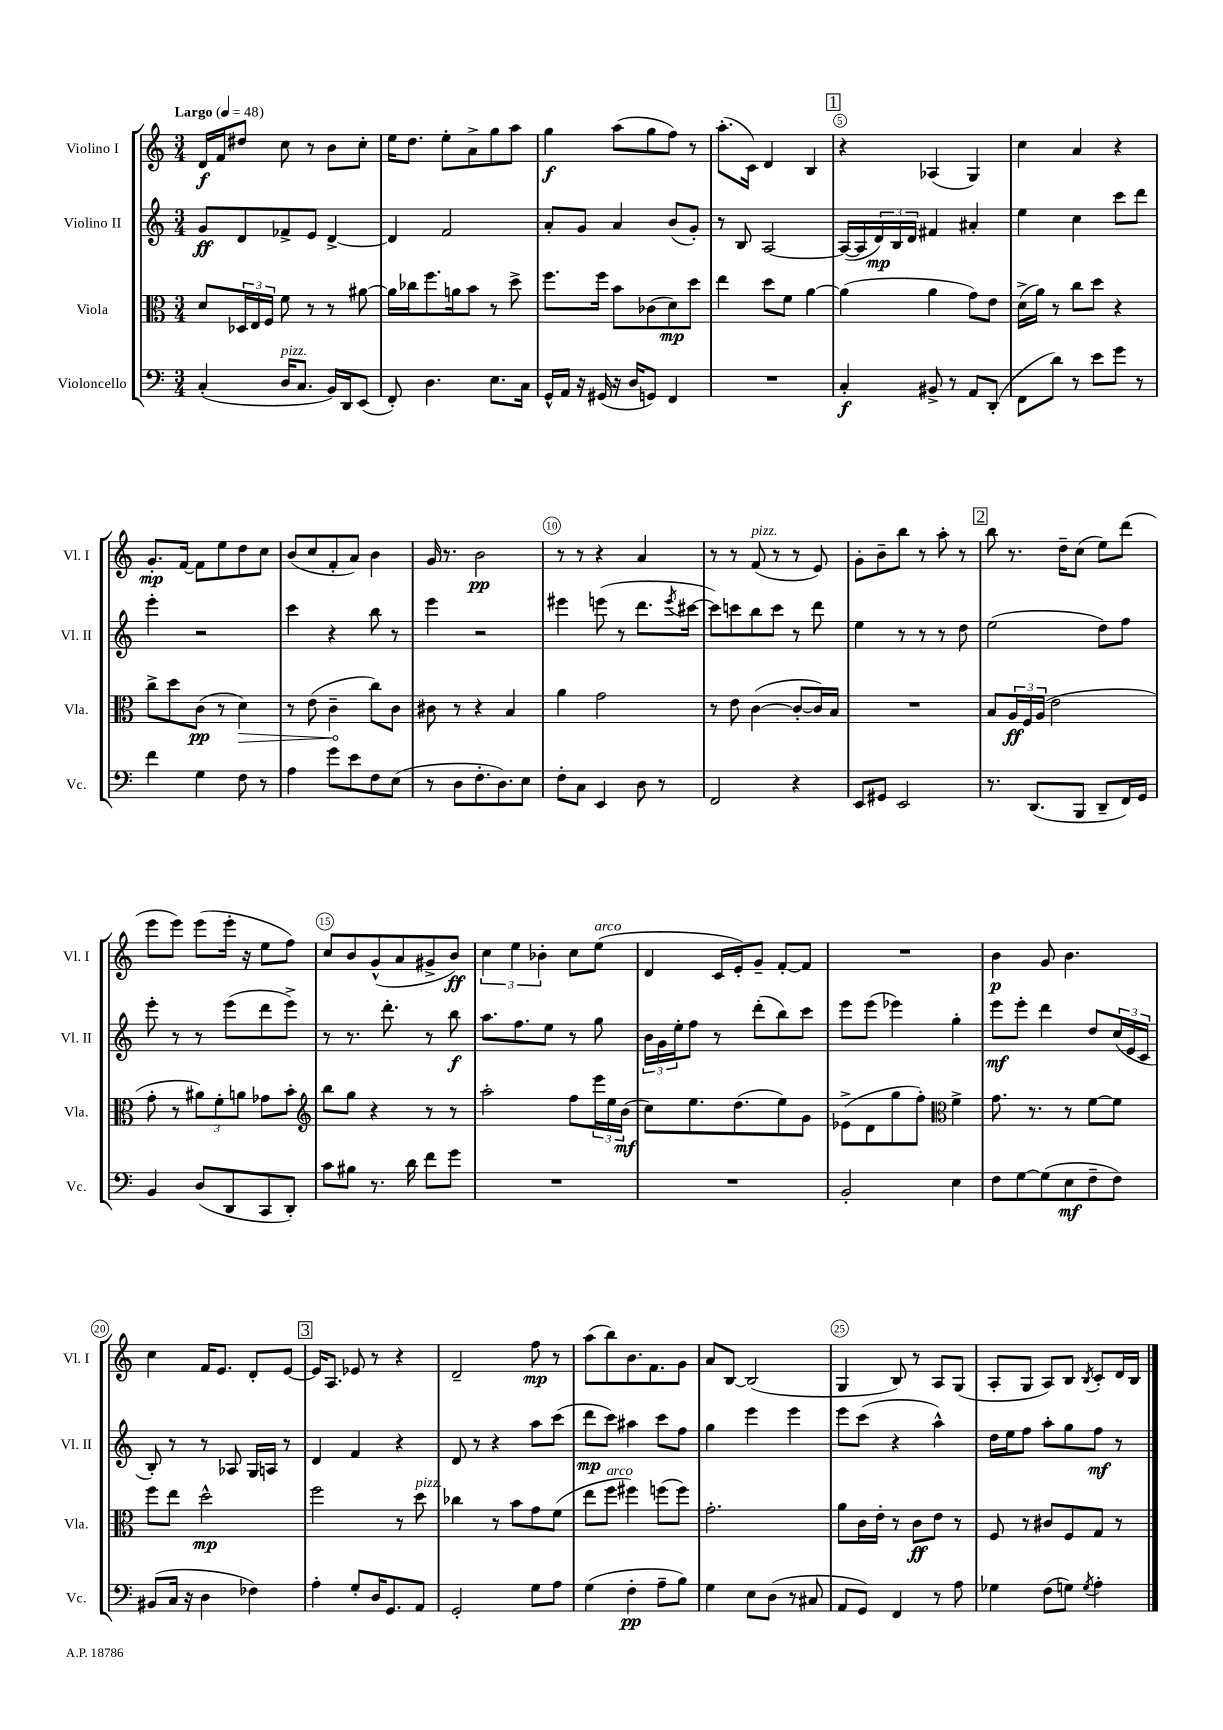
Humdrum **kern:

**kern	**kern	**kern	**kern
*staff4	*staff3	*staff2	*staff1
*clefF4	*clefC3	*clefG2	*clefG2
*k[]	*k[]	*k[]	*k[]
*M3/4	*M3/4	*M3/4	*M3/4
*MM48	*MM48	*MM48	*MM48
(4C'/	8d/L	8g/L	16d/LL
.	.	.	16f/J
.	24D-/L	8d/	8dd#/J
.	24E/	.	.
.	24F/JJ	.	.
16D/LK	8f\	8f-^/	8cc\
8.C/J	.	.	.
.	8r	8e/J	8r
16BB/LL)	8r	[4d^/	8b\L
16DD/J	.	.	.
(8EE/J	[8a#\	.	8cc'\J
=	=	=	=
8FF'/)	16a#\]LL	4d/]	16ee\LK
.	16cc-\J	.	8.dd\J
4.D\	8.ff\	.	.
.	.	2f/	8ee'\L
.	16a\k	.	.
.	8b\J	.	8a^\
8.E\L	8r	.	8gg\
.	8dd^\	.	8aa\J
16C\Jk	.	.	.
=	=	=	=
16GG^^/LL	8.ff\L	8a'/L	4gg\
16AA/JJ	.	.	.
16r	.	8g/J	.
(16GG#/	16ff\Jk	.	.
16r	8b\L	4a/	(8aa\L
16D/LK	.	.	.
8GG/J)	(8c-\	.	8gg\
4FF/	8d\)	(8b/L	8ff\J)
.	8dd\J	8g'/J)	8r
=	=	=	=
2.r	4ee\	8r	(8.aa'\L
.	.	8B/	.
.	.	.	16c\Jk)
.	8dd\L	[2A/	4d/
.	8f\J	.	.
.	[4a\	.	4B/
=	=	=	=
4C'/	(4a\]	(16A/_LL	4r
.	.	16A/]	.
.	.	24d/)	.
.	.	24B/	.
.	.	24d/JJ	.
8BB#^/	4a\	4f#/	(4A-/
8r	.	.	.
8AA/L	8g\L)	4a#'/	4G/)
(8DD'/J	8e\J	.	.
=	=	=	=
8FF\L	(16d^\LL	4ee\	4cc\
.	16a\JJ)	.	.
8d\J)	8r	.	.
8r	8cc\L	4cc\	4a/
8e\L	8dd\J	.	.
8g\J	4r	8ccc\L	4r
8r	.	8ddd\J	.
=	=	=	=
4f\	8cc^\L	4eee'\	8.g'/L
.	8dd\	.	.
.	.	.	[16f/Jk
4G\	(8c\J	2r	8f\]L
.	8r	.	8ee\
8F\	4d\)	.	8dd\
8r	.	.	8cc\J
=	=	=	=
4A\	8r	4ccc\	(8b/L
.	(8e\	.	8cc/
8g\L	4c~\	4r	8f'/
8e\	.	.	8a/J)
8F\	8cc\L)	8bb\	4b\
(8E\J	8c\J	8r	.
=	=	=	=
8r	8c#\	4eee\	16g/
.	.	.	8.r
8D\L	8r	.	.
8.F'\	4r	2r	2b\
8.D\)	.	.	.
.	4B/	.	.
8E\J	.	.	.
=	=	=	=
8F'\L	4a\	4eee#\	8r
8C\J	.	.	8r
4EE/	2g\	(8eee\	4r
.	.	8r	.
8D\	.	8.ddd\L	4a/
8r	.	.	.
.	.	8qeee/	.
.	.	[16ccc#\Jk	.
=	=	=	=
2FF/	8r	8ccc#\]L)	8r
.	8e\	8ccc\	8r
.	([4c\	8bb\	(8f/
.	.	8ccc\J	8r
4r	8c'/_L	8r	8r
.	16c/]L)	8ddd\	8e/)
.	16B/JJ	.	.
=	=	=	=
8EE/L	2.r	4ee\	8g'\L
8GG#/J	.	.	8b~\
2EE/	.	8r	8bb\J
.	.	8r	8r
.	.	8r	8aa'\
.	.	8dd\	8r
=	=	=	=
8.r	8B/L	(2ee\	8bb\
.	24A/L	.	8.r
.	24F/	.	.
(8.DD/L	.	.	.
.	(24A/JJ	.	.
.	2e\	.	.
.	.	.	16dd~\LK
8BBB/J	.	.	(8cc\J
8DD~/L	.	8dd\L)	8ee\L)
16FF/L)	.	8ff\J	(8ddd\J
16GG/JJ	.	.	.
=	=	=	=
4BB/	8g'\	8eee'\	8eee\L
.	8r	8r	8eee\J)
(8D/L	12a#\L)	8r	(8eee\L
.	12f'\	.	.
8DD/	.	(8eee\L	16eee'\Jk
.	12a\J	.	.
.	.	.	16r
8CC/	8g-\L	8ddd\	8ee\L
8DD'/J)	8b'\J	8eee^\J)	8ff\J)
=	=	=	=
*	*clefG2	*	*
8c\L	8bb\L	8r	8cc/L
8B#\J	8gg\J	8.r	8b/
8.r	4r	.	(8g^^/
.	.	8.ddd'\	.
.	.	.	8a/
16d\	.	.	.
8f\L	8r	8r	8g#^/
8g\J	8r	8bb\	8b/J)
=	=	=	=
2.r	2aa'\	8.aa\L	6cc\
.	.	.	6ee\
.	.	8.ff\	.
.	.	.	6b-'\
.	.	8ee\J	.
.	8ff\L	8r	8cc\L
.	24eee\L	8gg\	(8ee\J
.	24ee\	.	.
.	(24b\JJ	.	.
=	=	=	=
2.r	8cc\L)	24b\LL	4d/
.	.	24g\	.
.	.	24ee'\J	.
.	8.ee\	8ff\J	.
.	.	8r	16c/LL
.	(8.dd\	.	16e'/J)
.	.	(8ddd'\L	8g~/J
.	8ee\)	8bb\)	[8f'/L
.	8g\J	8ccc\J	8f/]J
=	=	=	=
2BB'/	(8e-^\L	8eee\L	2.r
.	8d\	(8eee\J	.
.	8gg\	4eee-\)	.
.	8ff'\J)	.	.
*	*clefC3	*	*
4E\	4f^\	4gg'\	.
=	=	=	=
8F\L	8.g\	8eee\L	4b\
[8G\	.	8eee'\J	.
.	8.r	.	.
(8G\]	.	4ddd\	8g/
8E\	8r	.	4.b\
8F~\	[8f\L	8dd/L	.
8F\J)	8f\]J	(24cc/L	.
.	.	24e/	.
.	.	24c/JJ	.
=	=	=	=
(8BB#/L	8ff\L	8B'/)	4cc\
16C/Jk	8ee\J	8r	.
16r	.	.	.
4D\	2dd^^\	8r	16f/LK
.	.	.	8.e/J
.	.	8A-/	.
4F-\)	.	16G/LL	8d'/L
.	.	16A/JJ	.
.	.	8r	[8e/J
=	=	=	=
4A'\	2ff\	4d/	16e/]LK
.	.	.	8.A/J
8G'/L	.	4f/	8e-/
16D/K	.	.	8r
8.GG/	.	.	.
.	8r	4r	4r
8AA/J	8dd\	.	.
=	=	=	=
2GG'/	4cc-\	8d/	2d~/
.	.	8r	.
.	8r	4r	.
.	8b\L	.	.
8G\L	8g\	8aa\L	8ff\
8A\J	(8f\J	(8ccc\J	8r
=	=	=	=
(4G\	8ee\L	8ddd\L	(8aa\L
.	8ff\J	8ccc\J)	8bb\)
4F'\	4ff#\)	4aa#\	8.b\
.	.	.	8.f\
8A~\L	(8ff\L	8ccc\L	.
8B\J)	8ff\J)	8ff\J	8g\J
=	=	=	=
4G\	2.g'\	4gg\	8a/L
.	.	.	[8B/J
8E\L	.	4eee\	(2B/]
(8D\J	.	.	.
8r	.	4eee\	.
8C#/	.	.	.
=	=	=	=
8AA/L	8a\L	8eee\L	4G/
8GG/J)	16c\L	(8ccc\J	.
.	16e'\JJ	.	.
4FF/	8r	4r	8B/)
.	8c\L	.	8r
8r	8e\J	4aa^^\)	8A/L
8A\	8r	.	(8G/J
=	=	=	=
4G-\	8F/	16dd\LL	8A'/L
.	.	16ee\J	.
.	8r	8ff\J	8G/J
(8F\L	8c#/L	8aa'\L	8A/L)
8G\J)	8F/	8gg\	8B/J
8qG/	.	.	8qB/
4A'\	8G/J	8ff\J	8c'/L
.	8r	8r	16d/L
.	.	.	16B/JJ
==	==	==	==
*-	*-	*-	*-
